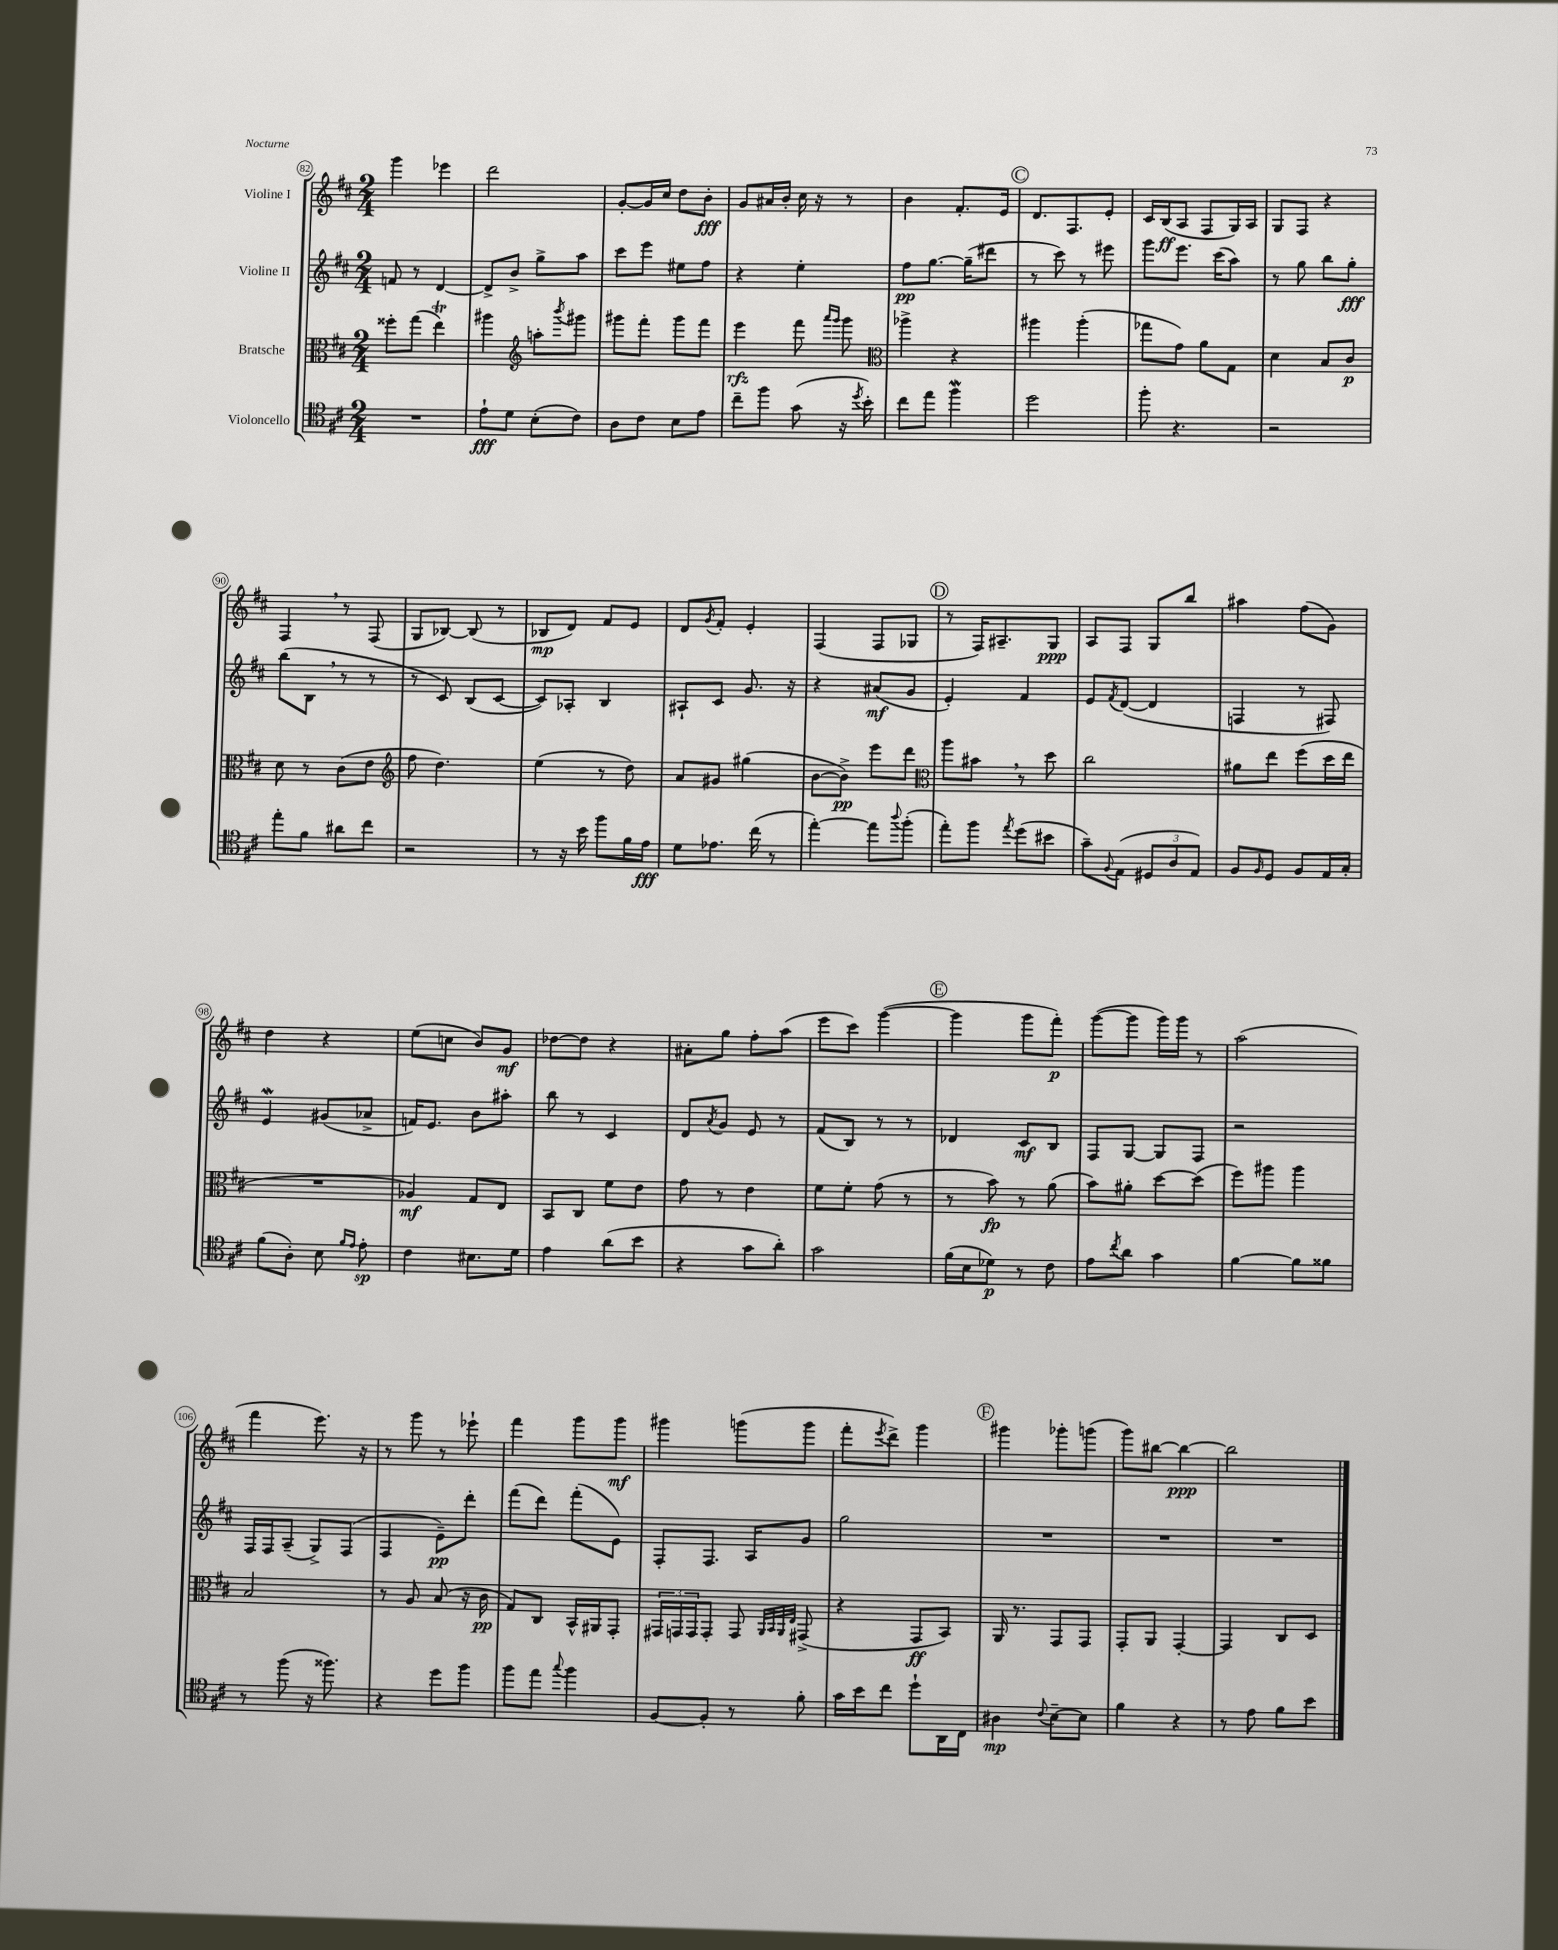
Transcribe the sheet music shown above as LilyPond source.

<<
\new StaffGroup <<
\new Staff = "s0" \with { instrumentName = "Violine I" } {
    \clef treble \key d \major \numericTimeSignature \time 2/4
    g'''4 ees'''4 |
    d'''2 |
    g'8~-. g'16 cis''16 d''8 b'8-.\fff |
    g'8 ais'16 b'16-. cis''16 r16 r8 |
    b'4 fis'8.-. e'16 |
    \mark \markup { \circle "C" } d'8. fis8. e'8-. |
    cis'16 b16\ff( a8 fis8 g16) a16 |
    g8 fis8 r4 |
    fis4 \breathe r8 fis8( |
    g8 bes8~) bes8( r8 |
    bes8\mp d'8) fis'8 e'8 |
    d'8 \acciaccatura { g'8 } fis'8-. e'4-. |
    fis4( fis8 ges8 |
    \mark \markup { \circle "D" } r8 fis16) ais8.-- g8\ppp |
    a8 fis8 g8 b''8 |
    ais''4 fis''8( g'8) |
    d''4 r4 |
    e''8( c''8 b'8) g'8\mf |
    des''8~ des''8 r4 |
    ais'8-. g''8 fis''8-. a''8( |
    e'''8 cis'''8) g'''4~( |
    \mark \markup { \circle "E" } g'''4 g'''8 fis'''8-.\p) |
    g'''8~( g'''8 g'''16) g'''16 r8 |
    a''2( |
    fis'''4 e'''8.) r16 |
    r8 g'''8 r8 ees'''8-! |
    fis'''4 g'''8 g'''8\mf |
    gis'''4 g'''8( g'''8 |
    fis'''8-. \acciaccatura { e'''8 } d'''8->) g'''4 |
    \mark \markup { \circle "F" } gis'''4 ges'''8-. g'''8( |
    g'''8) bis''8~ bis''4~\ppp |
    bis''2 \bar "|." |
}
\new Staff = "s1" \with { instrumentName = "Violine II" } {
    \clef treble \key d \major \numericTimeSignature \time 2/4
    f'8 r8 d'4~ |
    d'8-> b'8-> g''8-> a''8 |
    cis'''8 e'''8 eis''8 fis''8 |
    r4 e''4-. |
    fis''8\pp g''8.~ g''16--( dis'''8 |
    \mark \markup { \circle "C" } r8 cis'''8) r8 eis'''8 |
    g'''8 e'''8. cis'''16( a''8) |
    r8 g''8 b''8 g''8-.\fff |
    b''8( b8 \breathe r8 r8 |
    r8 cis'8) b8( cis'8~ |
    cis'8) aes8-. b4 |
    ais8-! cis'8 g'8. r16 |
    r4 ais'8\mf( g'8 |
    \mark \markup { \circle "D" } e'4-.) fis'4 |
    e'8 \acciaccatura { fis'8 } d'8~( d'4 |
    f4 r8 fis8) |
    e'4\mordent gis'8( aes'8-> |
    f'16) e'8. b'8 ais''8-. |
    b''8 r8 cis'4 |
    d'8 \acciaccatura { a'8 } g'8 e'8 r8 |
    fis'8( b8) r8 r8 |
    \mark \markup { \circle "E" } des'4 cis'8\mf b8 |
    fis8 g8~ g8 fis8 |
    r2 |
    fis16 fis16 a8--( g8->) fis8( |
    fis4 e'8--\pp) d'''8-. |
    fis'''8( d'''8) fis'''8-.( e'8) |
    fis8-. fis8. a16 g'8 |
    g''2 |
    \mark \markup { \circle "F" } R2 |
    R2 |
    R2 \bar "|." |
}
\new Staff = "s2" \with { instrumentName = "Bratsche" } {
    \clef alto \key d \major \numericTimeSignature \time 2/4
    fisis''8-. g''8( e''4\trill) |
    ais''4 \clef treble a''8-. \acciaccatura { b'''8 } gis'''8 |
    gis'''8 fis'''8-. gis'''8 fis'''8 |
    e'''4\rfz fis'''8 \grace { a'''16 g'''16 } g'''8 |
    \clef alto aes''4-> r4 |
    \mark \markup { \circle "C" } ais''4 ais''4-.( |
    ges''8 g'8) a'8 g8 |
    d'4 b8 cis'8\p |
    d'8 r8 cis'8( e'8 |
    \clef treble fis''8 d''4.) |
    e''4( r8 d''8) |
    a'8 gis'8 gis''4( |
    b'8~ b'8->\pp) e'''8 d'''8 |
    \mark \markup { \circle "D" } \clef alto a''8 bis'8 \breathe r8 d''8 |
    cis''2 |
    ais'8 e''8 fis''8( d''16 e''16 |
    R2 |
    aes4\mf) g8 e8 |
    b,8 cis8 fis'8 e'8 |
    g'8 r8 e'4 |
    fis'8 fis'8-. g'8( r8 |
    \mark \markup { \circle "E" } r8 b'8\fp) r8 a'8( |
    b'8) ais'8-. d''8~ d''8( |
    fis''8) ais''8 ais''4 |
    b2 |
    r8 a8 b8( r16 cis'16\pp |
    g8) cis8 b,16-^ ais,16 g,8-. |
    \tuplet 3/2 { gis,16 g,16 g,16 } g,8-. g,8 \grace { a,32 b,32 a,32 e32 } gis,8->( |
    r4 g,8\ff b,8) |
    \mark \markup { \circle "F" } a,16 r8. g,8 g,8 |
    g,8-. a,8 g,4~-. |
    g,4 cis8 d8 \bar "|." |
}
\new Staff = "s3" \with { instrumentName = "Violoncello" } {
    \clef tenor \key d \major \numericTimeSignature \time 2/4
    R2 |
    e'8-!\fff d'8 b8-.( cis'8) |
    a8 cis'8 b8 e'8 |
    cis''8-- fis''8 g'8( r16 \acciaccatura { d''8 } b'16-.) |
    cis''8 e''8 fis''4\mordent |
    \mark \markup { \circle "C" } d''2 |
    fis''8-. r4. |
    r2 |
    e''8-. fis'8 ais'8 cis''8 |
    r2 |
    r8 r16 b'16 fis''8 fis'16 e'16\fff |
    d'8 ees'8. cis''16( r8 |
    e''4~-.) e''8 \appoggiatura { a''8 } fis''8-.( |
    \mark \markup { \circle "D" } e''8-.) fis''8 \acciaccatura { e''8 } d''8( bis'8 |
    g'8--) \appoggiatura { fis8 } e8( \tuplet 3/2 { dis8 a8 e8) } |
    fis8 \grace { fis16 } d8 fis8 e16 g16-. |
    fis'8( a8-.) b8 \grace { fis'16 e'16 } e'8-.\sp |
    cis'4 bis8. d'16 |
    e'4 a'8( b'8 |
    r4 g'8 a'8-.) |
    g'2 |
    \mark \markup { \circle "E" } fis'16( b16 des'8\p) r8 cis'8 |
    e'8 \acciaccatura { cis''8 } a'8 g'4 |
    fis'4~ fis'8 fisis'8 |
    r8 fis''8( r16 fisis''8.) |
    r4 d''8 fis''8 |
    fis''8 e''8 \appoggiatura { g''8 } fis''4 |
    fis8~ fis8-. r8 fis'8-. |
    g'16 b'16 cis''8 d''8-! a,16 cis16 |
    \mark \markup { \circle "F" } ais4\mp \appoggiatura { cis'8 } b8~-- b8 |
    fis'4 r4 |
    r8 e'8 fis'8 b'8 \bar "|." |
}
>>
>>
\layout { \context { \Score currentBarNumber = #82 \override BarNumber.stencil = #(make-stencil-circler 0.1 0.3 ly:text-interface::print) } }
